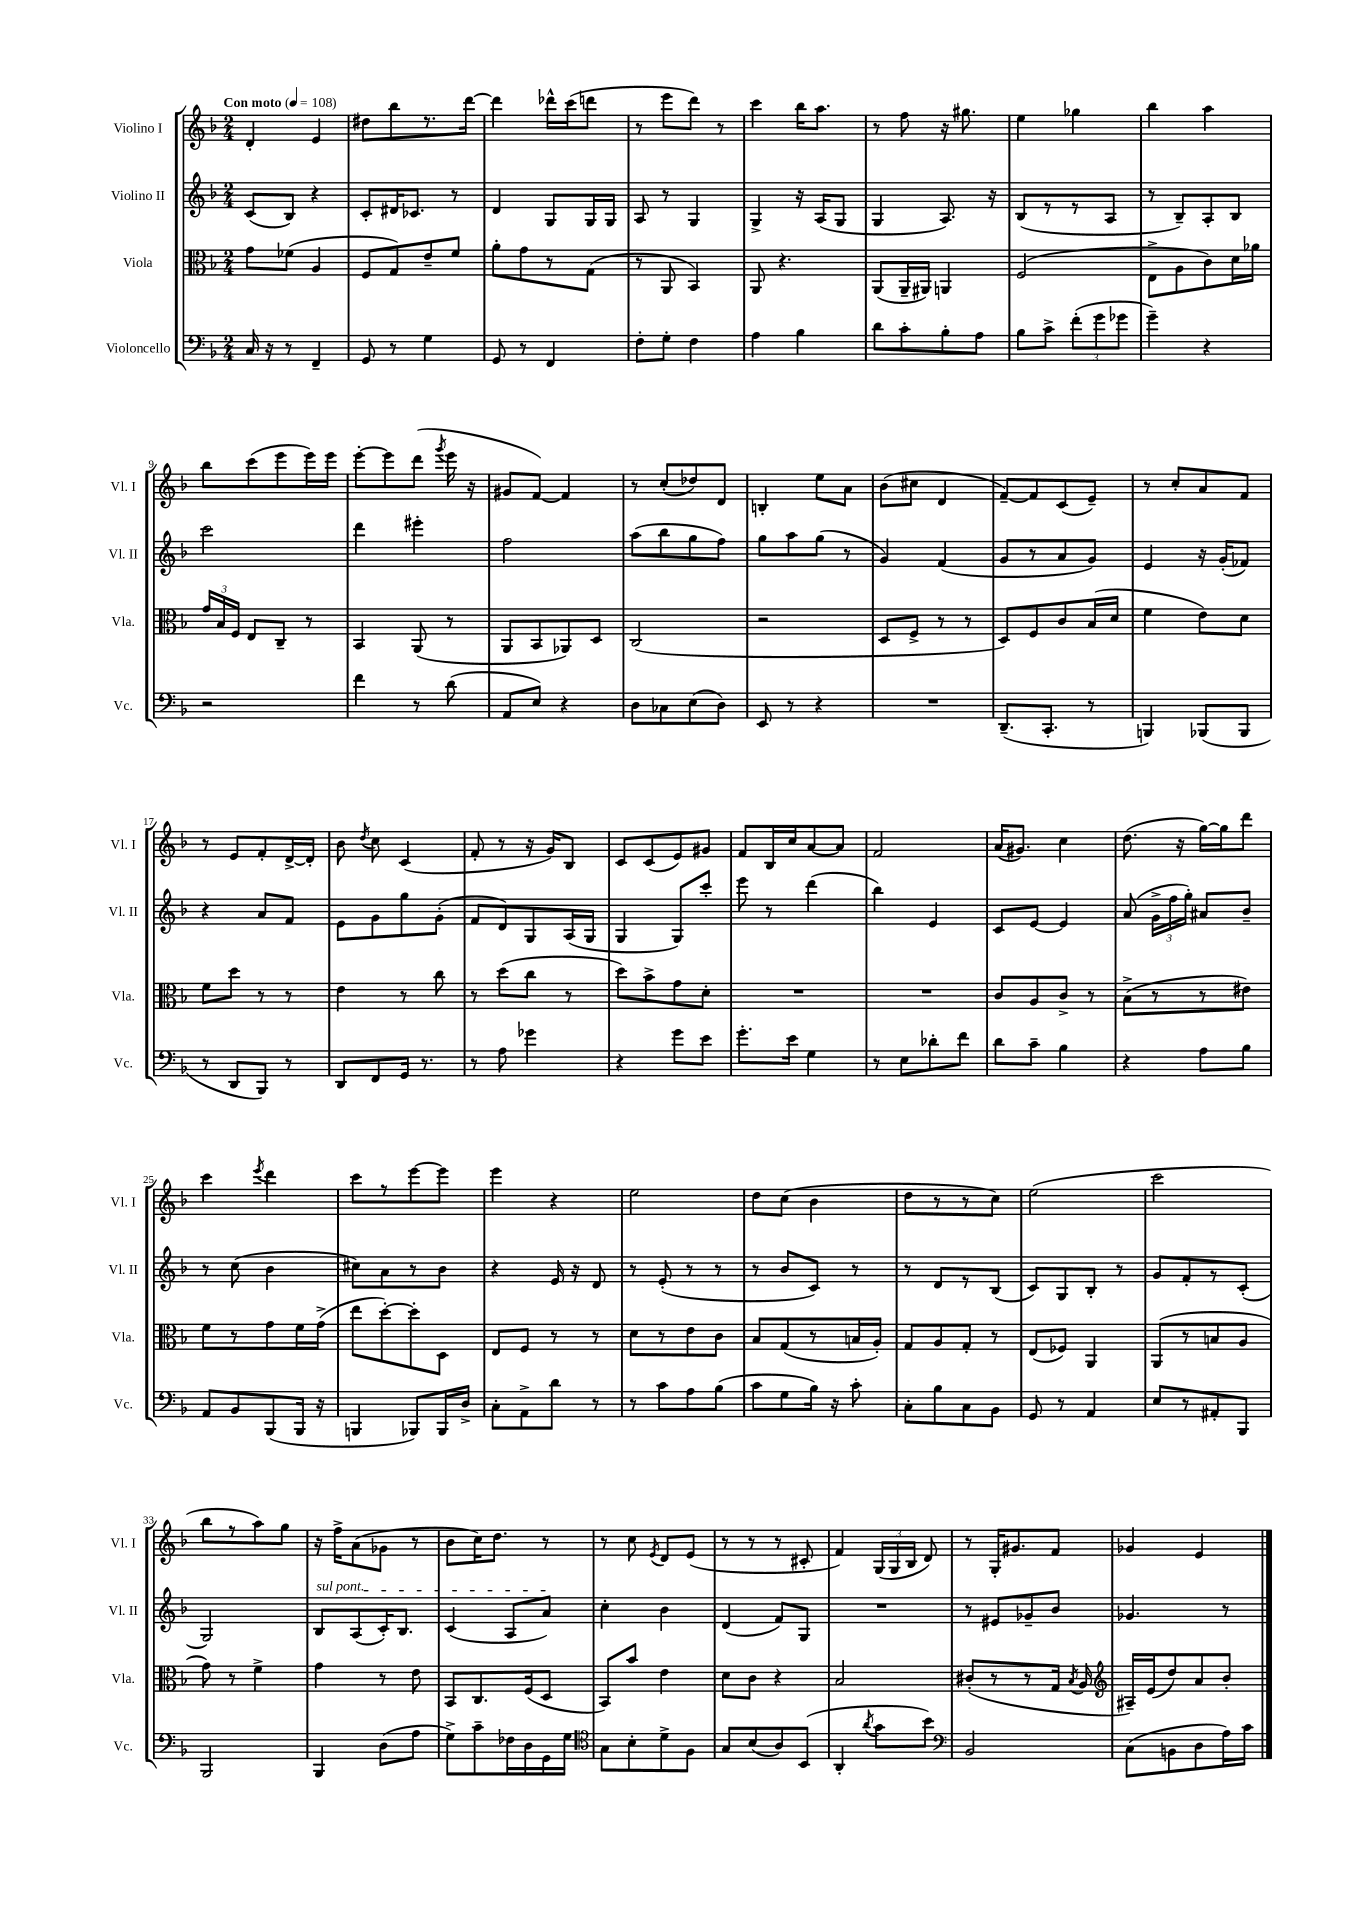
<<
\new StaffGroup <<
\new Staff = "s0" \with { instrumentName = "Violino I" shortInstrumentName = "Vl. I" } {
    \clef treble \key f \major \numericTimeSignature \time 2/4 \tempo "Con moto" 4 = 108
    \autoBeamOff d'4-. e'4 |
    dis''8[ bes''8 r8. d'''16]~ |
    d'''4 des'''16[-^ c'''16( d'''8] |
    r8 e'''8[ d'''8]) r8 |
    c'''4 bes''16[ a''8.] |
    r8 f''8 r16 gis''8. |
    e''4 ges''4 |
    bes''4 a''4 |
    bes''8[ c'''8( e'''8 e'''16) e'''16] |
    e'''8[~-. e'''8 d'''8]( \acciaccatura { g'''8 } e'''16 r16 |
    gis'8[ f'8]~) f'4 |
    r8 c''8[-.( des''8) d'8] |
    b4-. e''8[ a'8] |
    bes'8[( cis''8] d'4 |
    f'8[~--) f'8 c'8( e'8]--) |
    r8 c''8[-. a'8 f'8] |
    r8 e'8[ f'8-. d'16~-> d'16]-. |
    bes'8 \acciaccatura { d''8 } c''8 c'4( |
    f'8-. r8 r16 g'16[) bes8] |
    c'8[ c'8( e'8) gis'8] |
    f'8[ bes16 c''16 a'8~ a'8] |
    f'2 |
    a'16[( gis'8.]) c''4 |
    d''8.( r16 g''16[~) g''16 d'''8] |
    c'''4 \acciaccatura { e'''8 } d'''4 |
    c'''8[ r8 e'''8~ e'''8] |
    e'''4 r4 |
    e''2 |
    d''8[ c''8]( bes'4 |
    d''8[ r8 r8 c''8]) |
    e''2( |
    c'''2 |
    bes''8[ r8 a''8) g''8] |
    r16 f''16[-> a'8( ges'8] r8 |
    bes'8[ c''16) d''8.] r8 |
    r8 c''8 \acciaccatura { e'8 } d'8[ e'8]( |
    r8 r8 r8 cis'8-. |
    f'4) \tuplet 3/2 { g16[( g16 bes16] } d'8) |
    r8 g16[-. gis'8. f'8] |
    ges'4 e'4 \bar "|." |
}
\new Staff = "s1" \with { instrumentName = "Violino II" shortInstrumentName = "Vl. II" } {
    \clef treble \key f \major \numericTimeSignature \time 2/4
    \autoBeamOff c'8[( bes8]) r4 |
    c'8[-. dis'16 ces'8.] r8 |
    d'4 g8[ g16 g16] |
    a8 r8 g4 |
    g4-> r16 a16[( g8] |
    g4 a8.) r16 |
    bes8[( r8 r8 a8] |
    r8 bes8[--) a8-. bes8] |
    c'''2 |
    d'''4 eis'''4-. |
    f''2 |
    a''8[( bes''8 g''8 f''8]) |
    g''8[ a''8 g''8]( r8 |
    g'4) f'4( |
    g'8[ r8 a'8 g'8]) |
    e'4 r16 g'16[-.( fes'8]) |
    r4 a'8[ f'8] |
    e'8[ g'8 g''8 g'8]-.( |
    f'8[ d'8) g8 a16( g16] |
    g4 g8[) c'''8]-. |
    e'''8 r8 d'''4( |
    bes''4) e'4 |
    c'8[ e'8]~ e'4 |
    a'8( \tuplet 3/2 { g'16[-> f''16 g''16]-.) } ais'8[ bes'8]-- |
    r8 c''8( bes'4 |
    cis''8[) a'8 r8 bes'8] |
    r4 e'16 r16 d'8 |
    r8 e'8-.( r8 r8 |
    r8 bes'8[ c'8]) r8 |
    r8 d'8[ r8 bes8]( |
    c'8[) g8 bes8]-. r8 |
    g'8[ f'8-. r8 c'8]-.( |
    g2) |
    \once \override TextSpanner.bound-details.left.text = \markup { \italic "sul pont." } bes8[\startTextSpan a8( c'16-.) bes8.] |
    c'4( a8[ a'8]\stopTextSpan) |
    c''4-. bes'4 |
    d'4( f'8[) g8] |
    R2 |
    r8 eis'8[ ges'8-- bes'8] |
    ges'4. r8 \bar "|." |
}
\new Staff = "s2" \with { instrumentName = "Viola" shortInstrumentName = "Vla." } {
    \clef alto \key f \major \numericTimeSignature \time 2/4
    \autoBeamOff g'8[ fes'8]( a4 |
    f8[ g8) e'8-- f'8] |
    a'8[-. g'8 r8 g8]( |
    r8 a,8 bes,4) |
    a,8 r4. |
    a,8[( a,16-- ais,16]) a,4 |
    f2( |
    e8[-> a8 c'8) d'16 aes'16] |
    \tuplet 3/2 { g'16[ bes16 f16] } e8[ c8]-- r8 |
    bes,4 a,8( r8 |
    a,8[ bes,8 aes,8) d8] |
    c2( |
    r2 |
    d8[ f8]-> r8 r8 |
    d8[) f8 c'8 bes16( d'16] |
    f'4 e'8[) d'8] |
    f'8[ d''8] r8 r8 |
    e'4 r8 c''8 |
    r8 d''8[( c''8] r8 |
    d''8[) bes'8-> g'8 d'8]-. |
    R2 |
    R2 |
    c'8[ a8 c'8]-> r8 |
    bes8[->( r8 r8 eis'8]) |
    f'8[ r8 g'8 f'16 g'16]->( |
    e''8[ d''8~-.) d''8-. d8] |
    e8[ f8] r8 r8 |
    d'8[ r8 e'8 c'8] |
    bes8[ g8( r8 b16 a16]-.) |
    g8[ a8 g8]-. r8 |
    e8[( fes8]) a,4 |
    a,8[( r8 b8 a8] |
    g'8) r8 f'4-> |
    g'4 r8 e'8 |
    bes,8[ c8. f16( d8] |
    bes,8[) bes'8] e'4 |
    d'8[ c'8] r4 |
    bes2 |
    cis'8[-.( r8 r8 g16] \acciaccatura { bes8 } a16 |
    \clef treble ais16[--) e'16( d''8) a'8 bes'8]-. \bar "|." |
}
\new Staff = "s3" \with { instrumentName = "Violoncello" shortInstrumentName = "Vc." } {
    \clef bass \key f \major \numericTimeSignature \time 2/4
    \autoBeamOff c16 r16 r8 f,4-- |
    g,8 r8 g4 |
    g,8 r8 f,4 |
    f8[-. g8]-. f4 |
    a4 bes4 |
    d'8[ c'8-. bes8-. a8] |
    bes8[ c'8]-> \tuplet 3/2 { f'8[-.( g'8 ges'8] } |
    g'4--) r4 |
    r2 |
    f'4 r8 d'8( |
    a,8[ e8]) r4 |
    d8[ ces8 e8( d8]) |
    e,8 r8 r4 |
    R2 |
    d,8.[--( c,8.]-. r8 |
    b,,4) bes,,8[( bes,,8] |
    r8 d,8[ bes,,8]) r8 |
    d,8[ f,8 g,16] r8. |
    r8 a8 ges'4 |
    r4 g'8[ e'8] |
    g'8.[-. e'16] g4 |
    r8 e8[ des'8-. f'8] |
    d'8[ c'8]-- bes4 |
    r4 a8[ bes8] |
    a,8[ bes,8 bes,,8( bes,,16] r16 |
    b,,4 bes,,8[) bes,,16 d16]-> |
    c8[-. a,8-> d'8] r8 |
    r8 c'8[ a8 bes8]( |
    c'8[ g8 bes16]) r16 c'8-. |
    c8[-. bes8 c8 bes,8] |
    g,8 r8 a,4 |
    e8[ r8 ais,8-. bes,,8] |
    bes,,2 |
    bes,,4 d8[( a8] |
    g8[->) c'8-- fes16 d16 g,16 g16] |
    \clef tenor g8[ bes8-. d'8-> f8] |
    g8[ bes8( a8) bes,8]( |
    a,4-. \acciaccatura { a'8 } g'8[ bes'8]) |
    \clef bass bes,2 |
    c8[( b,8 d8 a16) c'16] \bar "|." |
}
>>
>>
